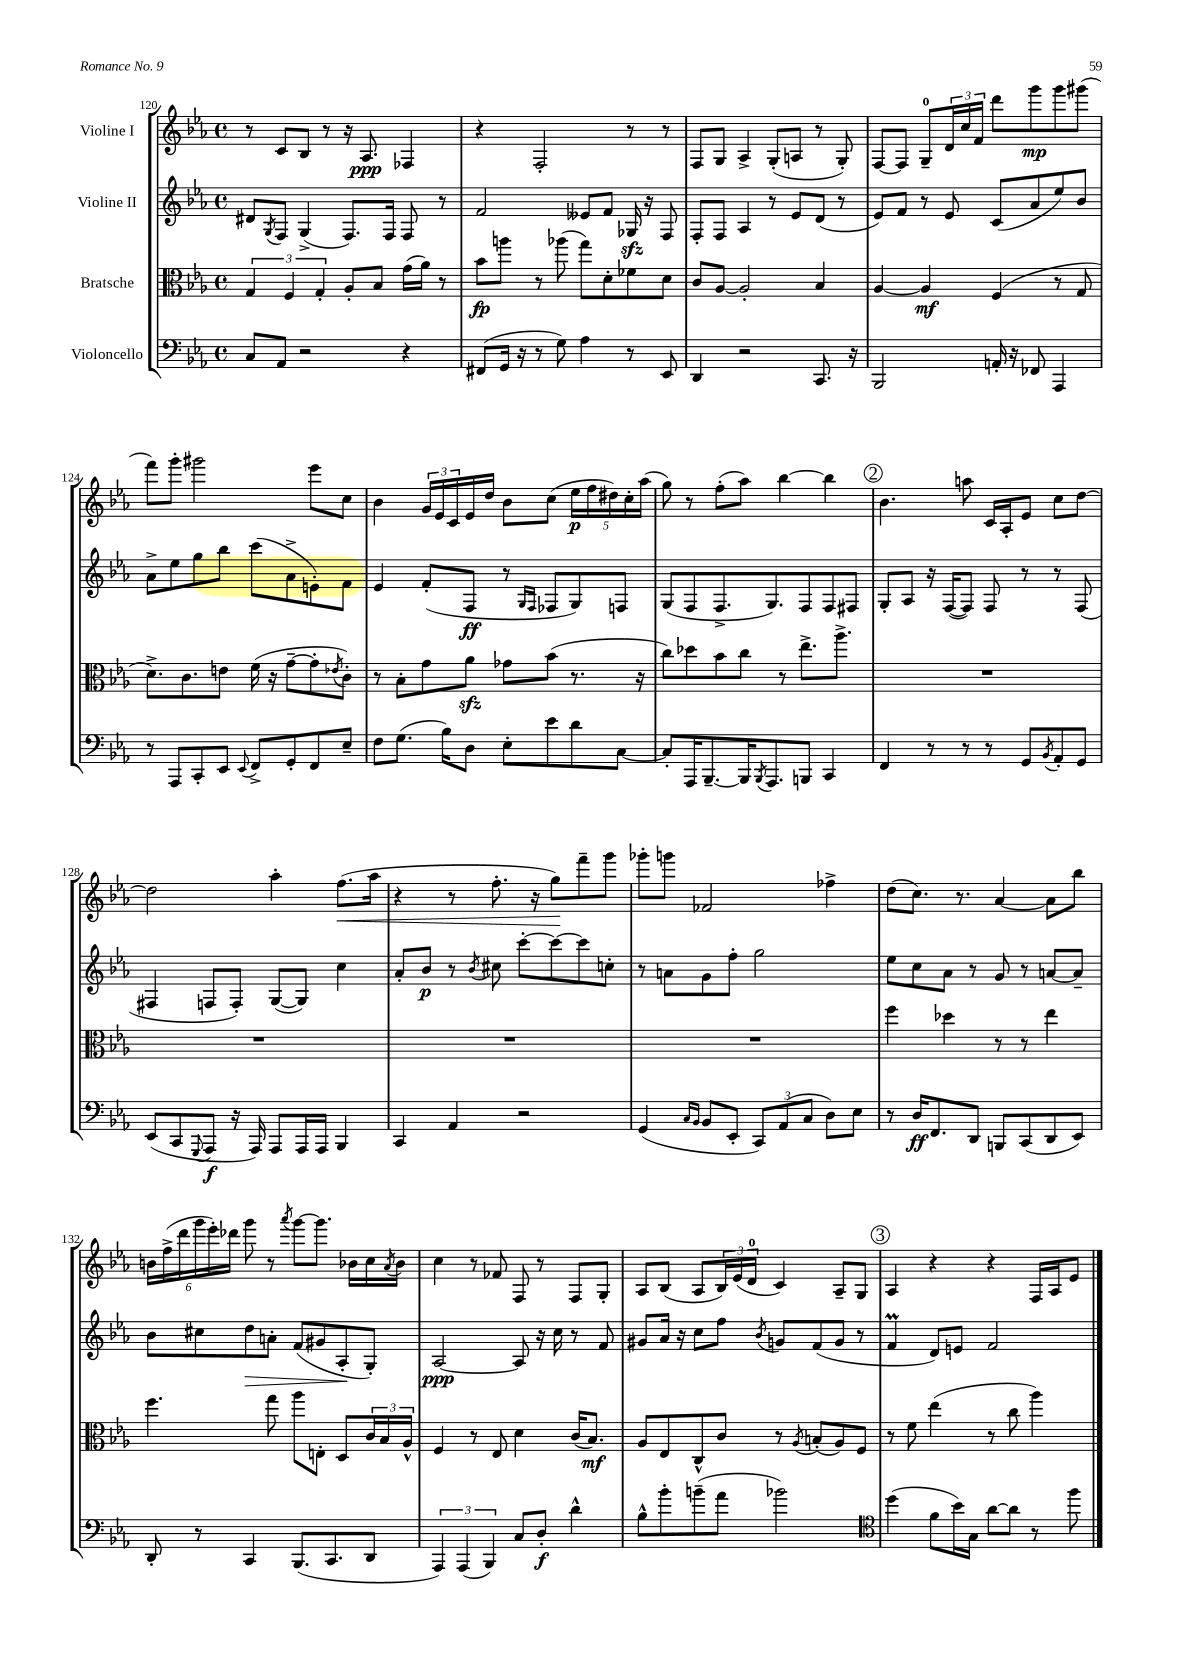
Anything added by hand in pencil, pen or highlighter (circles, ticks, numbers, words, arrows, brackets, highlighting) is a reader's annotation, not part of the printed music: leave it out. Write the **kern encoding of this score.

**kern	**kern	**kern	**kern
*staff4	*staff3	*staff2	*staff1
*clefF4	*clefC3	*clefG2	*clefG2
*k[b-e-a-]	*k[b-e-a-]	*k[b-e-a-]	*k[b-e-a-]
*M4/4	*M4/4	*M4/4	*M4/4
*met(c)	*met(c)	*met(c)	*met(c)
8C	6G	8d#	8r
.	.	8qG	.
8AA-	.	8F	8c
.	6F	.	.
2r	.	(4G^	8B-
.	6G'	.	.
.	.	.	8r
.	8A-'	8.F)	16r
.	.	.	8.A-
.	8B-	.	.
.	.	16F	.
4r	(16g	8F	4F-
.	16a-)	.	.
.	8r	8r	.
=	=	=	=
(8FF#	8b-	2f	4r
16GG	8aa	.	.
16r	.	.	.
8r	8r	.	2F'
8G)	(8aa-	.	.
4A-	8gg)	8e--	.
.	8d'	8f	.
8r	8f-	16G-	8r
.	.	16r	.
8EE-	8d	8F	8r
=	=	=	=
4DD	8c	8F'	8F
.	[8A-	8F	8G
2r	2A-']	4A-	4A-^
.	.	8r	(8G'
.	.	8e-	8A
8.CC	4B-	(8d	8r
.	.	8r	8G')
16r	.	.	.
=	=	=	=
2BBB-	[4A-	8e-)	[8F
.	.	8f	8F]
.	4A-]	8r	8G~
.	.	8e-	24d
.	.	.	24cc
.	.	.	24f
16AA'	(4F	(8c	8ddd
16r	.	.	.
8FF-	.	8a-	8ggg
4AAA-	8r	8ee-)	8ggg
.	8G	8b-	(8ggg#
=	=	=	=
8r	8.d^)	8a-^	8fff)
8AAA-	.	8ee-	8ggg'
.	8.c	.	.
8CC'	.	8gg	2ggg#
8EE-	8e	8bb-	.
8qqEE-	.	.	.
8FF^	(16f	(8ccc	.
.	16r	.	.
8GG'	[8g~	8a-^	.
8FF	8g']	8e')	8eee-
.	8qe-	.	.
8E-~	8c')	8f	8cc
=	=	=	=
8F	8r	4e-	4b-
(8.G	8B-'	.	.
.	8g	(8f'	24g
.	.	.	24e-
16B-)	.	.	.
.	.	.	24c
8D	8a-	8F	16e-
.	.	.	16dd
8E-'	8g-	8r	8b-
.	.	16qqG	.
.	.	16qqF	.
8e-	(8b-	8F-	(8cc
8d	8.r	8G)	20ee-
.	.	.	20ff
.	.	.	20dd#)
[8C	.	8F	.
.	.	.	20cc'
.	16r	.	.
.	.	.	(20aa-
=	=	=	=
8C']	8cc)	(8G	8gg)
16AAA-	8dd-	8F	8r
[8.BBB-~	.	.	.
.	8b-	8.F^	(8ff'
16BBB-]	8cc	.	8aa-)
8qBBB-	.	.	.
8.AAA-	.	8.G)	.
.	8r	.	[4bb-
8BBB	8.ee-^	8F	.
4CC	.	8F	4bb-]
.	8.aa-^	.	.
.	.	8F#	.
=	=	=	=
4FF	1r	8G'	4.b-
.	.	8A-	.
8r	.	16r	.
.	.	([16F	.
8r	.	8F])	8aa
8r	.	8F	16c
.	.	.	16A-'
8GG	.	8r	8e-
8qBB-	.	.	.
8AA-'	.	8r	8cc
8GG	.	(8F	[8dd
=	=	=	=
(8EE-	1r	4F#	2dd]
8CC	.	.	.
8qqGGG	.	.	.
8AAA-	.	8F	.
16r	.	8F')	.
16AAA-)	.	.	.
8AAA-	.	([8G	4aa-'
16AAA-	.	8G])	.
16AAA-	.	.	.
4BBB-	.	4cc	(8.ff
.	.	.	16aa-
=	=	=	=
4CC	1r	8a-'	4r
.	.	8b-	.
4AA-	.	8r	8r
.	.	8qb-	.
.	.	8cc#	8.ff'
2r	.	[8ccc'	.
.	.	.	16r
.	.	8ccc_	8gg)
.	.	8ccc]	8fff~
.	.	8cc'	8ggg
=	=	=	=
(4GG	1r	8r	8ggg-'
.	.	8a	8ggg
16qqC	.	.	.
16qqBB-	.	.	.
8BB-	.	8g	2f-
8EE-'	.	8ff'	.
12CC)	.	2gg	.
(12AA-	.	.	.
12C	.	.	.
8D)	.	.	4ff-^
8E-	.	.	.
=	=	=	=
8r	4ff	8ee-	(8dd
16D	.	8cc	8.cc)
8.FF	.	.	.
.	4dd-	8a-	.
.	.	.	8.r
8DD	.	8r	.
8BBB	8r	8g	[4a-
(8CC	8r	8r	.
8DD	4ee-	[8a	8a-]
8EE-)	.	8a~]	8bb-
=	=	=	=
8DD'	4.ff	8b-	24b
.	.	.	(24ff^
.	.	.	24ddd
8r	.	8cc#	24ggg
.	.	.	24eee-')
.	.	.	24ddd-
4CC	.	8dd	8ggg
.	8gg	8a'	8r
.	.	.	8qaaa-
(8.BBB-	8aa-	(8f	[8ggg
.	8E'	8g#	8.ggg]
8.CC	.	.	.
.	8D	8A-'	.
.	.	.	16b-
8DD	24c	8G')	16cc
.	24B-	.	.
.	.	.	8qa-
.	.	.	16b-
.	24A-^^	.	.
=	=	=	=
6AAA-)	4F	[2A-	4cc
(6AAA-	.	.	.
.	8r	.	8r
6BBB-)	.	.	.
.	8E-	.	8f-
8C	4d	8A-]	8F
8D'	.	16r	8r
.	.	16cc	.
4d^^	(16c	8r	8F
.	8.B-)	.	.
.	.	8f	8G'
=	=	=	=
8B-^^	8A-	8g#	8A-
8b-'	8E-	16a-	(8B-
.	.	16r	.
(8b~	8C^^	8cc	8A-
8a-	8c	8ff	24B-)
.	.	.	(24e-
.	.	.	24d
.	.	8qb-	.
2b-)	8r	8g	4c)
.	8qA-	.	.
.	(8B'	(8f	.
.	8A-)	8g	8A-~
.	8F	8r	8G
=	=	=	=
*clefC4	*	*	*
(4dd	8r	4f	4A-
.	8f	.	.
8f	(4ee-	8d)	4r
16b-)	.	8e	.
16G	.	.	.
[8a-	8r	2f	4r
8a-]	8cc	.	.
8r	4aa-)	.	16F
.	.	.	16A-
8ff	.	.	8e-
==	==	==	==
*-	*-	*-	*-
